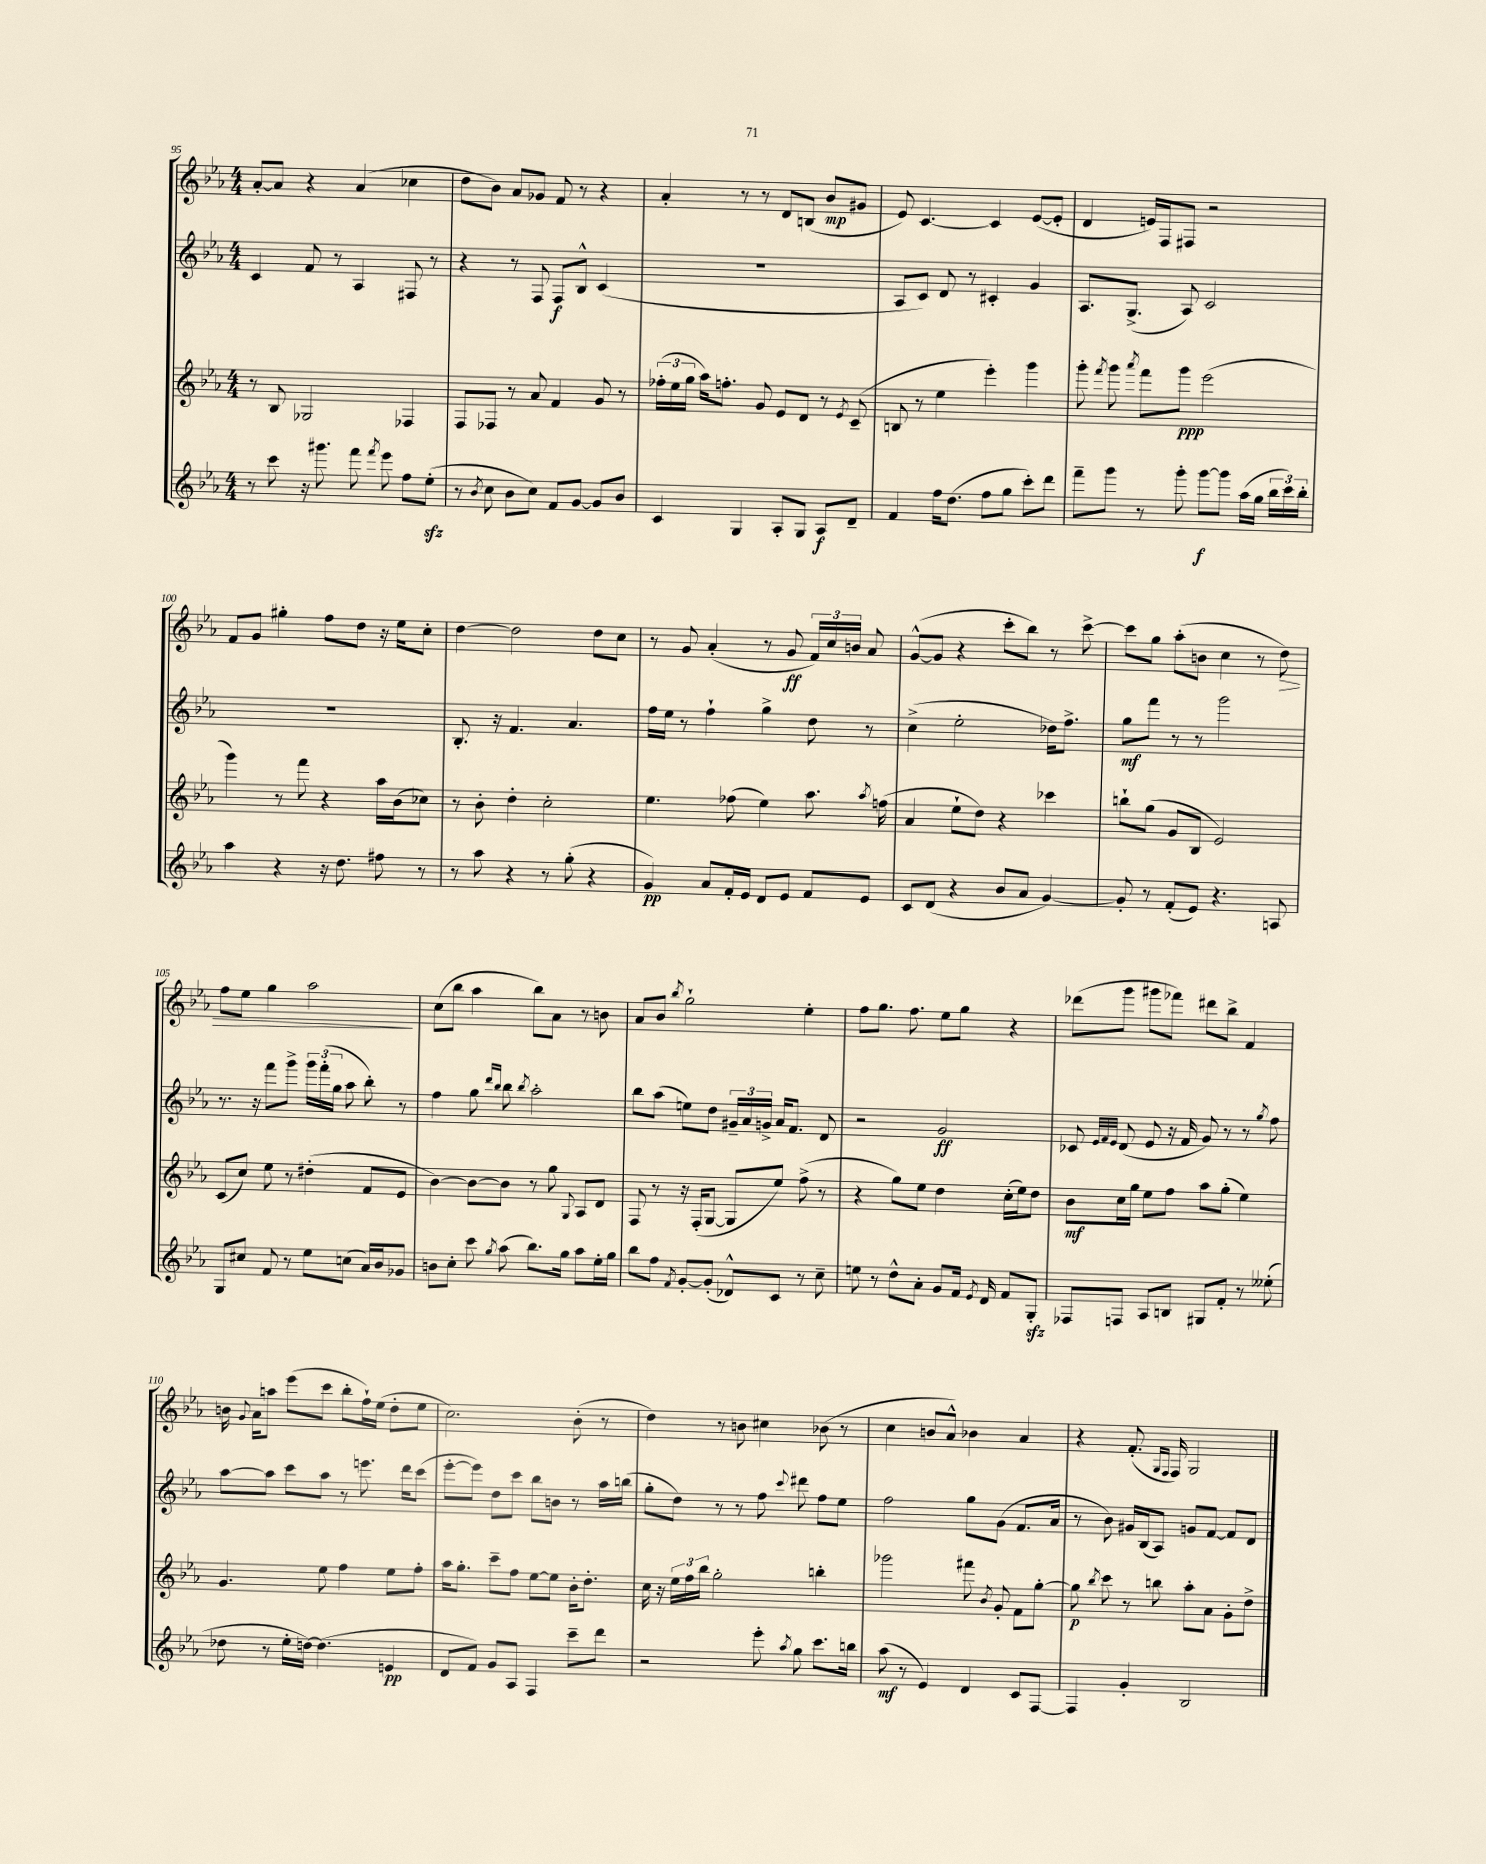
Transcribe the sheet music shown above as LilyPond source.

<<
\new StaffGroup <<
\new Staff = "s0" {
    \clef treble \key ees \major \numericTimeSignature \time 4/4
    \autoBeamOff aes'8[~-. aes'8] r4 aes'4( ces''4 |
    d''8[ bes'8]) aes'8[ ges'8] f'8 r8 r4 |
    aes'4-. r8 r8 d'8[ b8]( bes'8[\mp gis'8] |
    ees'8) c'4.~ c'4 ees'8[~( ees'8]-. |
    d'4 e'16[) f16 fis8] r2 |
    f'8[ g'8] gis''4-. f''8[ d''8] r16 ees''16[ c''8]-. |
    d''4~ d''2 d''8[ c''8] |
    r8 g'8 aes'4-.( r8 g'8\ff \tuplet 3/2 { f'16[) c''16 b'16] } aes'8 |
    g'8[~-^( g'8] r4 c'''8[-. bes''8]) r8 c'''8~-> |
    c'''8[ g''8] aes''8[-.( b'8] c''4 r8 d''8\>) |
    f''8[ ees''8] g''4 aes''2\! |
    c''8[( bes''8] aes''4 bes''8[) aes'8] r8 b'8 |
    aes'8[ bes'8] \acciaccatura { bes''8 } g''2-! ees''4-. |
    f''8[ g''8.] f''8. ees''8[ g''8] r4 |
    des'''8[( g'''8] gis'''8[ fes'''8]) dis'''8[ bes''8]-> f'4 |
    b'16 \appoggiatura { g'8 } aes'16[ a''8] ees'''8[( c'''8] bes''8[-. f''16-!) ees''16]( d''8[-. ees''8] |
    c''2.) bes'8-.( r8 |
    d''4) r8 b'8 cis''4 bes'8( r8 |
    c''4 b'8[ aes'8]-^) bes'4 aes'4 |
    r4 f'8.-.( \grace { g16[ f16] } f16) g2 \bar "|." |
}
\new Staff = "s1" {
    \clef treble \key ees \major \numericTimeSignature \time 4/4
    \autoBeamOff c'4 f'8 r8 aes4 fis8 r8 |
    r4 r8 f8 f8[\f bes8]-^ c'4( |
    R1 |
    aes8[ c'8]) d'8 r8 cis'4-. g'4 |
    aes8.[ g8.]->( aes8) c'2 |
    R1 |
    bes8.-. r16 f'4. aes'4. |
    f''16[ ees''16] r8 f''4-! g''4-> d''8 r8 |
    c''4->( ees''2-. des''16[) f''8.]-> |
    g''8[\mf f'''8] r8 r8 g'''2 |
    r8. r16 f'''8[ g'''8]-> \tuplet 3/2 { g'''16[ f'''16-.( g''16] } aes''8 bes''8-.) r8 |
    f''4 g''8 \grace { d'''16[ bes''16] } bes''8 \acciaccatura { bes''8 } aes''2-. |
    bes''8[ aes''8]( e''8[) d''8] \tuplet 3/2 { gis'16[-- aes'16 g'16]-> } aes'16[ f'8.] d'8 |
    r2 g'2\ff |
    ces'8 \grace { ees'32[ f'32 ees'32] } d'8( ees'8 r16 f'16 g'8) r8 r8 \acciaccatura { g''8 } f''8 |
    aes''8[~ aes''8] c'''8[ aes''8] r8 e'''8. d'''16[ c'''8]( |
    ees'''8[~-. ees'''8]) d''8[ c'''8] bes''8[ b'8] r8 aes''16[ b''16]( |
    g''8[-. d''8]) r8 r8 f''8 \appoggiatura { c'''8 } dis'''8 f''8[ ees''8] |
    f''2 g''8[ g'8]( f'8.[ aes'16] |
    r8 bes'8) gis'16[ bes16( aes8]) g'8[ f'8]~ f'8[ d'8] \bar "|." |
}
\new Staff = "s2" {
    \clef treble \key ees \major \numericTimeSignature \time 4/4
    \autoBeamOff r8 bes8 ges2 fes4 |
    f8[ fes8] r8 aes'8 f'4 g'8 r8 |
    \tuplet 3/2 { fes''16[-.( ees''16 g''16] } aes''16[) f''8.]-. g'8 ees'8[ d'8] r8 \acciaccatura { ees'8 } c'8--( |
    b8 r8 ees''4 ees'''4-.) g'''4 |
    g'''8-. \acciaccatura { f'''8 } g'''8 \acciaccatura { aes'''8 } f'''8[ g'''8]\ppp ees'''2( |
    g'''4) r8 f'''8 r4 aes''16[ bes'16( ces''8]) |
    r8 bes'8-. d''4-. c''2-. |
    ees''4. fes''8( ees''4) aes''8. \acciaccatura { aes''8 } f''16( |
    aes'4 ees''8[-! d''8]) r4 ces'''4 |
    b''8[-! g''8]( g'8[ bes8] ees'2) |
    c'8[( c''8]) ees''8 r8 dis''4-.( f'8[ ees'8] |
    bes'4~) bes'8[~ bes'8] r8 g''8 \appoggiatura { g8 } aes8[ d'8] |
    f8 r8 r16 f16[-.( g8]~ g8[ ees''8]) f''8->( r8 |
    r4 g''8[) ees''8] d''4 c''16[-.( ees''16) d''8] |
    bes'8[\mf c''16 g''16] ees''8[ f''8] aes''8[ g''8]-.( ees''4) |
    g'4. ees''8 f''4 ees''8[ f''8]-. |
    aes''16[ g''8.]-. c'''8[-- f''8] ees''8[~ ees''8] bes'16[-. d''8.]-. |
    c''16 r16 \tuplet 3/2 { ees''16[ f''16 bes''16] } g''2-. b''4-. |
    ges'''2 fis'''8 \acciaccatura { bes'8 } g'8-. f'8[ g''8]~-. |
    g''8\p \acciaccatura { bes''8 } c'''8 r8 b''8 aes''8[-. aes'8] g'8[-. d''8]-> \bar "|." |
}
\new Staff = "s3" {
    \clef treble \key ees \major \numericTimeSignature \time 4/4
    \autoBeamOff r8 c'''8 r16 gis'''8. f'''8 \acciaccatura { f'''8 } ees'''8 f''8[ ees''8]-.\sfz( |
    r8 \acciaccatura { bes'8 } c''8 bes'8[ c''8]) f'8[ g'8]~ g'8[ bes'8] |
    c'4 g4 aes8[-. g8] aes8[\f d'8]-- |
    f'4 f''16[ d''8.]( f''8[ g''8] c'''8[-.) d'''8] |
    f'''8[-- g'''8] r8 g'''8-. g'''8[~\f g'''8] aes''16[( g''16] \tuplet 3/2 { bes''16[ c'''16) bes''16]-. } |
    aes''4 r4 r16 d''8. fis''8 r8 |
    r8 aes''8 r4 r8 g''8-.( r4 |
    g'4\pp) aes'8[ f'16-. ees'16] d'8[ ees'8] f'8[ ees'8] |
    c'8[ d'8]( r4 bes'8[ aes'8] g'4~) |
    g'8-. r8 f'8[-.( ees'8]) r4. a8 |
    g8[ cis''8] f'8 r8 ees''8[ c''8]( aes'16[) bes'16 ges'8] |
    b'8[ c''8]-. c'''8 \acciaccatura { g''8 } aes''8( bes''8.[) g''16] aes''8[ ees''16-. g''16] |
    bes''8[ f''8] \acciaccatura { f'8 } g'8[~-. g'8]-.( des'8[-^) c'8] r8 c''8-- |
    e''8 r8 d''8[-^ aes'8]-. g'8[ f'16] \acciaccatura { ees'8 } d'16 f'8[ g8]-.\sfz |
    fes8[ f8] aes8[ b8] gis8[ f'8]-. r8 eeses''8-.( |
    des''8 r8 ees''16[-. d''16]~) d''4.( e'4\pp |
    d'8[ f'8]) g'8[ aes8] f4 c'''8[-- d'''8] |
    r2 ees'''8-. \acciaccatura { aes''8 } g''8 c'''8.[ b''16] |
    aes''8\mf( r8 ees'4) d'4 c'8[ f8]~ |
    f4 g'4-. bes2 \bar "|." |
}
>>
>>
\layout { \context { \Score currentBarNumber = #95 } }
